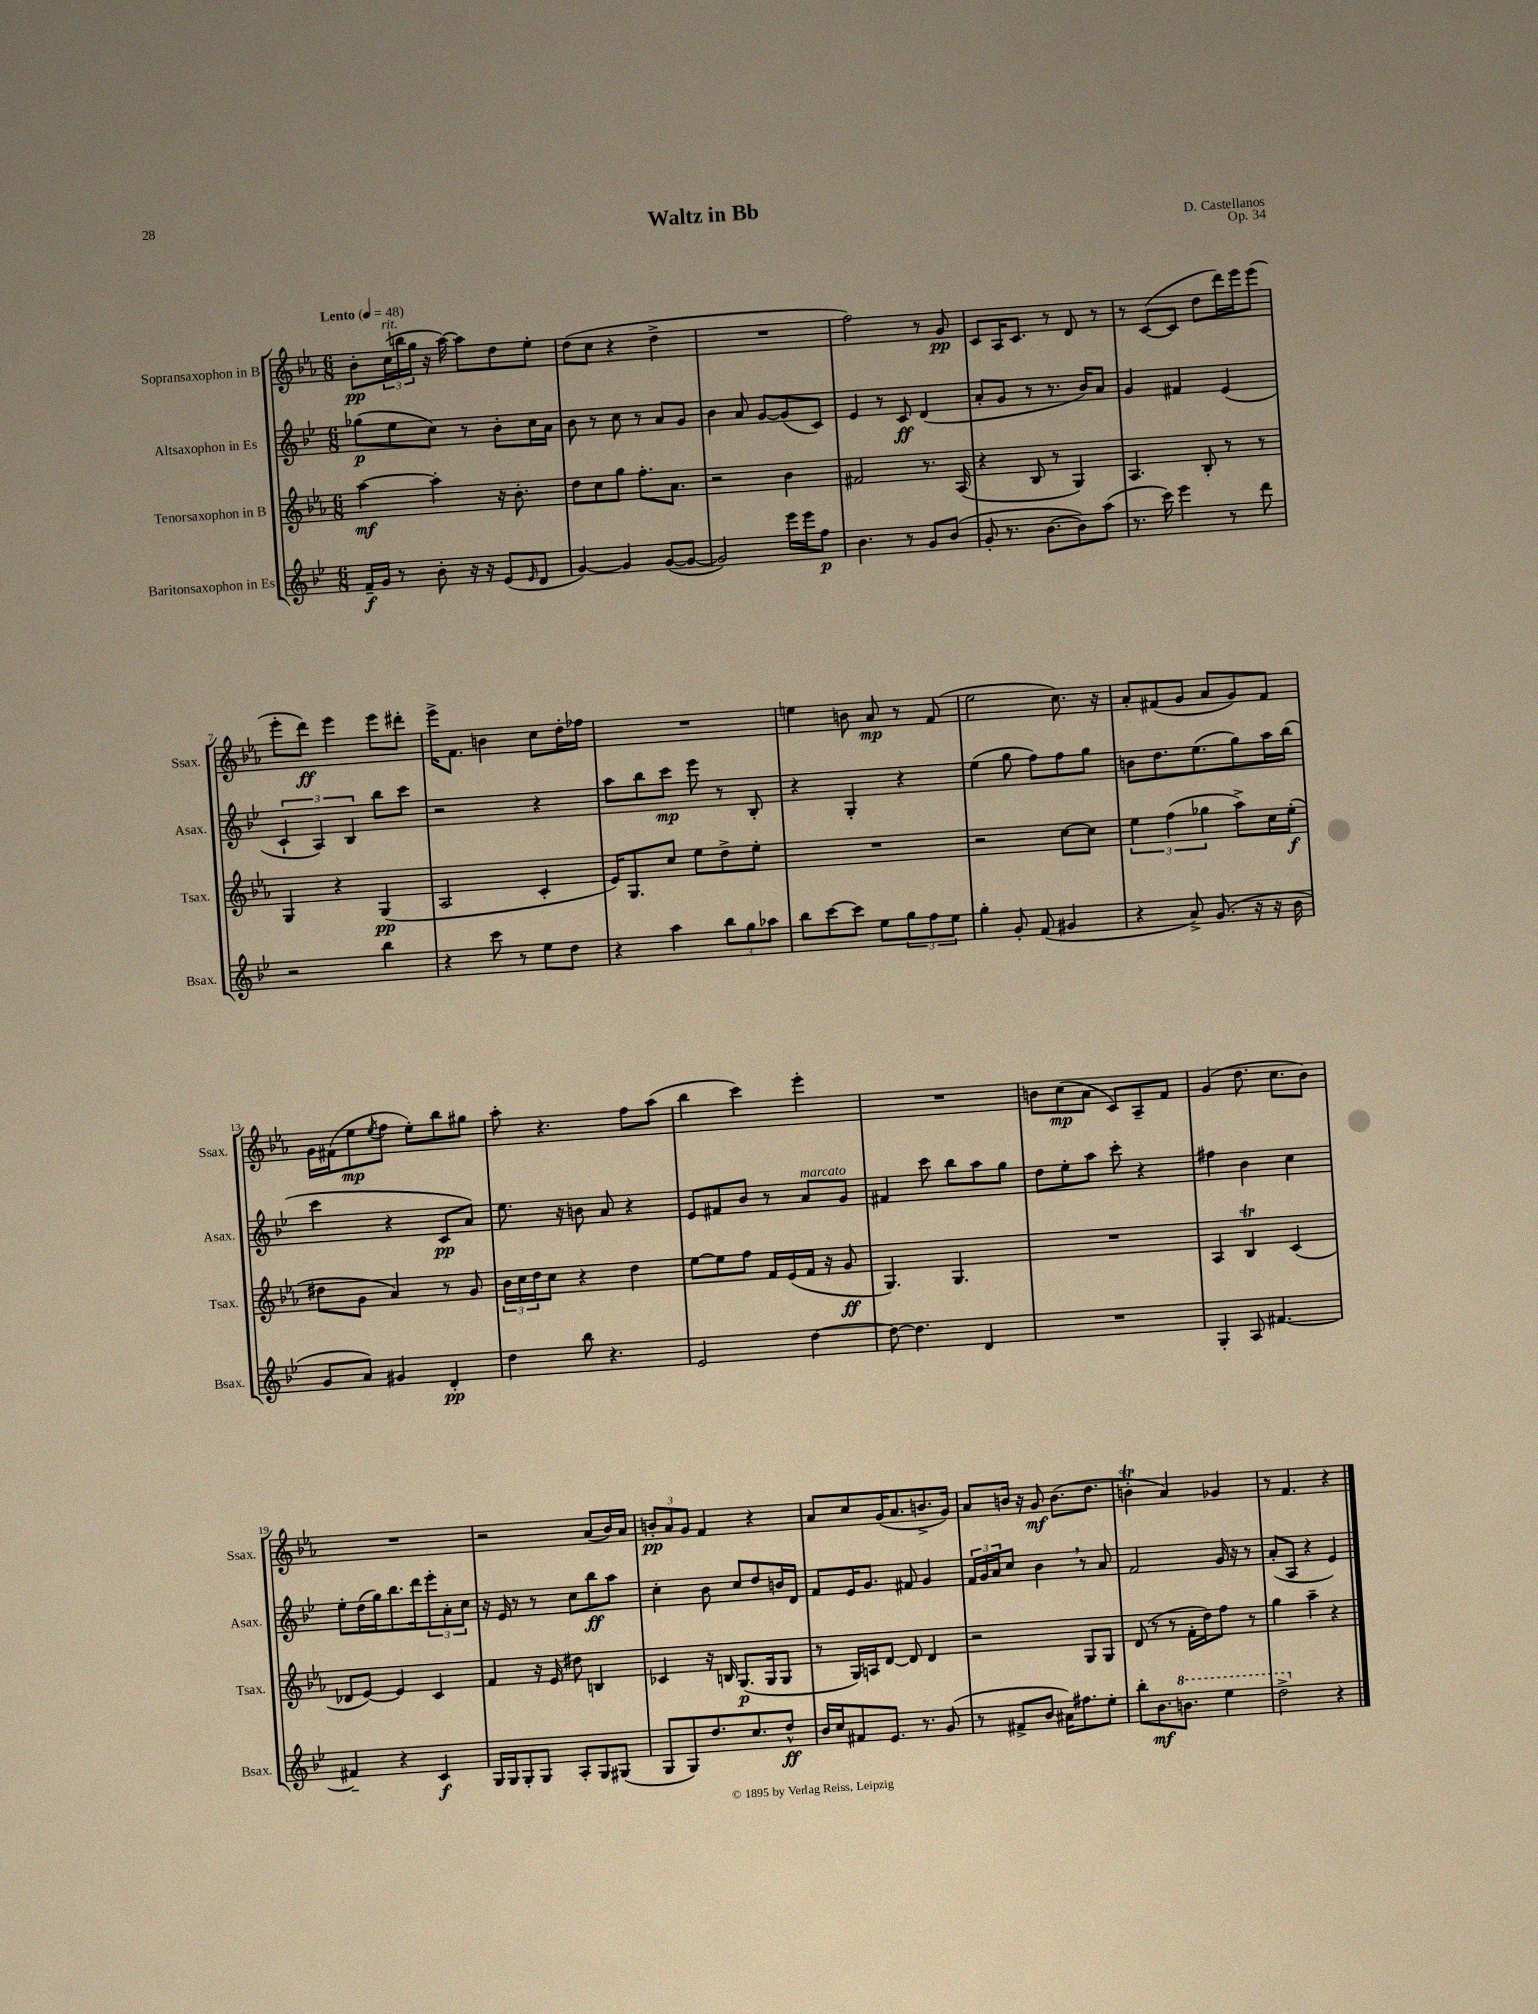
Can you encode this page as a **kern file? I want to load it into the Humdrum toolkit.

**kern	**dynam	**kern	**dynam	**kern	**dynam	**kern	**dynam
*part4	*part4	*part3	*part3	*part2	*part2	*part1	*part1
*staff4	*staff4	*staff3	*staff3	*staff2	*staff2	*staff1	*staff1
*I"Baritonsaxophon in Es	*	*I"Tenorsaxophon in B	*	*I"Altsaxophon in Es	*	*I"Sopransaxophon in B	*
*I'Bsax.	*	*I'Tsax.	*	*I'Asax.	*	*I'Ssax.	*
*clefG2	*	*clefG2	*	*clefG2	*	*clefG2	*
*k[b-e-]	*	*k[b-e-a-]	*	*k[b-e-]	*	*k[b-e-a-]	*
*M6/8	*	*M6/8	*	*M6/8	*	*M6/8	*
*MM48	*	*MM48	*	*MM48	*	*MM48	*
=1	=1	=1	=1	=1	=1	=1	=1
!	!	!	!	!	!	!LO:TX:a:B:t=Lento	!
16f~/LL	f	[4aa-\	mf	(8gg-X\L	p	8b-'\L	pp
16g/JJ	.	.	.	.	.	.	.
!	!	!	!	!	!	!LO:TX:a:i:t=rit.	!
8r	.	.	.	8ee-\	.	(24cc\L	.
.	.	.	.	.	.	24bbn\	.
.	.	.	.	.	.	24gg\JJ	.
8b-'\	.	4aa-'\]	.	8cc\J)	.	16r	.
.	.	.	.	.	.	[16aa-\)	.
16r	.	.	.	8r	.	8aa-\L]	.
16r	.	.	.	.	.	.	.
(8e-/L	.	16r	.	8b-'\L	.	8dd\	.
.	.	8.b-'\	.	.	.	.	.
16qqe-/	.	.	.	.	.	.	.
8d/J	.	.	.	16cc\L	.	8ee-'\J	.
.	.	.	.	16a\JJ	.	.	.
=2	=2	=2	=2	=2	=2	=2	=2
[4g/)	.	8dd\L	.	8b-\	.	(8dd\L	.
.	.	8cc\	.	8r	.	8cc\J	.
4g/]	.	8gg\J	.	8cc\	.	4r	.
.	.	8.ff'\L	.	8r	.	.	.
([8g/L	.	.	.	8a/L	.	4dd^\	.
.	.	8.a-\J	.	.	.	.	.
8g/J_	.	.	.	8g/J	.	.	.
=3	=3	=3	=3	=3	=3	=3	=3
2g/])	.	2r	.	4b-\	.	2.r	.
.	.	.	.	8a/	.	.	.
.	.	.	.	[8g/L	.	.	.
16eee-\LL	.	4b-\	.	(8g/]	.	.	.
16eee-\J	.	.	.	.	.	.	.
8ff\J	p	.	.	8c/J)	.	.	.
=4	=4	=4	=4	=4	=4	=4	=4
4.b-\	.	2f#X/	.	4e-/	.	2ff\)	.
.	.	.	.	8r	.	.	.
8r	.	.	.	8c/	ff	.	.
8g/L	.	8.r	.	(4d/	.	8r	.
(8b-/J	.	.	.	.	.	8g/	pp
.	.	(16A-/	.	.	.	.	.
=5	=5	=5	=5	=5	=5	=5	=5
8g'/	.	4r	.	8a'/L	.	8c/L	.
8.r	.	.	.	8g/J	.	16A-/K	.
.	.	.	.	.	.	8.c/J	.
.	.	8B-/	.	8r	.	.	.
[8.b-\L	.	.	.	.	.	.	.
.	.	8r	.	8.r	.	8r	.
8b-\])	.	4G/)	.	.	.	8d/	.
.	.	.	.	16b-/KL)	.	.	.
(8aa\J	.	.	.	8a/J	.	8r	.
=6	=6	=6	=6	=6	=6	=6	=6
8.r	.	4.A-/	.	4g/	.	8r	.
.	.	.	.	.	.	([8c/L	.
16ccc\)	.	.	.	.	.	.	.
4eee-\	.	.	.	4f#X/	.	8c/J]	.
.	.	8B-'/	.	.	.	8dd\L	.
8r	.	8r	.	(4e-/	.	16ddd\L)	.
.	.	.	.	.	.	16eee-\J	.
8ddd\	.	8r	.	.	.	(8eee-\J	.
!!LO:LB:g=z
=7	=7	=7	=7	=7	=7	=7	=7
2r	.	4G/	.	6c`/	.	8eee-'\L	.
.	.	.	.	.	.	8ddd\J)	ff
.	.	.	.	6A/)	.	.	.
.	.	4r	.	.	.	4eee-\	.
.	.	.	.	6B-/	.	.	.
4bb-\	.	(4G/	pp	8bb-\L	.	8eee-\L	.
.	.	.	.	8ccc\J	.	8ddd#X'\J	.
=8	=8	=8	=8	=8	=8	=8	=8
4r	.	2A-/	.	2r	.	16eee-^\KL	.
.	.	.	.	.	.	8.f\J	.
8ccc\	.	.	.	.	.	4bn\	.
8r	.	.	.	.	.	.	.
8ee-\L	.	4c'/	.	4r	.	8cc\L	.
8dd\J	.	.	.	.	.	16dd'\L	.
.	.	.	.	.	.	16ff-X\JJ	.
=9	=9	=9	=9	=9	=9	=9	=9
4r	.	16e-/KL)	.	8aa\L	.	2.r	.
.	.	8.G/	.	.	.	.	.
.	.	.	.	8bb-\	.	.	.
4aa\	.	8cc/J	.	8ccc\J	mp	.	.
.	.	8ee-\L	.	8eee-\	.	.	.
12bb-\L	.	8dd^\	.	8r	.	.	.
12gg\	.	.	.	.	.	.	.
.	.	8ee-'\J	.	8B-'/	.	.	.
12aa-X\J	.	.	.	.	.	.	.
=10	=10	=10	=10	=10	=10	=10	=10
8bb-\L	.	2.r	.	4r	.	4een\	.
[8ccc\	.	.	.	.	.	.	.
8ccc\J]	.	.	.	4G'/	.	8bn\	.
8ee-\L	.	.	.	.	.	8a-/	mp
12gg\	.	.	.	4r	.	8r	.
12ff\	.	.	.	.	.	.	.
.	.	.	.	.	.	(8f/	.
12ee-\J	.	.	.	.	.	.	.
=11	=11	=11	=11	=11	=11	=11	=11
4gg'\	.	2r	.	(4ee-\	.	2ee-\	.
8g'/	.	.	.	8gg\	.	.	.
(8f/	.	.	.	8ff\L)	.	.	.
4g#X/	.	[8cc\L	.	8ff\	.	8.cc\)	.
.	.	8cc\J]	.	8gg\J	.	.	.
.	.	.	.	.	.	16r	.
=12	=12	=12	=12	=12	=12	=12	=12
4r	.	6ee-\	.	8bn\L	.	8a-'/L	.
.	.	.	.	8.dd\	.	(8f#X/	.
.	.	(6ff\	.	.	.	.	.
8a^/)	.	.	.	.	.	8g/J	.
.	.	.	.	(8.ee-\	.	.	.
.	.	6gg-X\	.	.	.	.	.
(8.g/	.	.	.	.	.	8a-/L	.
.	.	8aa-^\L)	.	8gg\)	.	8g/)	.
16r	.	.	.	.	.	.	.
16r	.	16cc\L	.	16aa\L	.	8f#/J	.
16b-\	.	(16ee-'\JJ	f	(16bb-\JJ	.	.	.
!!LO:LB:g=z
=13	=13	=13	=13	=13	=13	=13	=13
8g/L	.	8dd#X\L	.	4ccc\	.	16g\LL	.
.	.	.	.	.	.	(16f#X\J	.
8a/J)	.	8g\J	.	.	.	8ee-\	mp
.	.	.	.	.	.	8qee-/	.
4g#X/	.	4a-/)	.	4r	.	8ff\J	.
.	.	.	.	.	.	8ee-'\L)	.
4d'/	pp	8r	.	8c/L	pp	8bb-\	.
.	.	8g/	.	8a/J)	.	8gg#X\J	.
=14	=14	=14	=14	=14	=14	=14	=14
4dd\	.	24b-\LL	.	8.ee-\	.	8aa-'\	.
.	.	24cc\	.	.	.	.	.
.	.	24dd\J	.	.	.	.	.
.	.	8cc\J	.	.	.	4.r	.
.	.	.	.	16r	.	.	.
8bb-\	.	4r	.	8bn\	.	.	.
4.r	.	.	.	8a/	.	.	.
.	.	4dd\	.	4r	.	8ff\L	.
.	.	.	.	.	.	(8aa-\J	.
=15	=15	=15	=15	=15	=15	=15	=15
2e-/	.	[8ee-\L	.	8e-/L	.	4bb-\	.
.	.	8ee-\]	.	8f#X/	.	.	.
.	.	8ff\J	.	8b-/J	.	4ccc\)	.
.	.	16f/LL	.	8r	.	.	.
.	.	(16e-/	.	.	.	.	.
!	!	!	!	!LO:TX:a:i:t=marcato	!	!	!
[4dd\	.	16f/JJ	.	8a/L	.	4eee-'\	.
.	.	16r	.	.	.	.	.
.	.	8g/	ff	8g/J	.	.	.
=16	=16	=16	=16	=16	=16	=16	=16
8dd\_	.	4.G/)	.	4f#X/	.	2.r	.
4.dd\]	.	.	.	.	.	.	.
.	.	.	.	8ccc\	.	.	.
.	.	4.G/	.	8bb-\L	.	.	.
4d/	.	.	.	8aa\	.	.	.
.	.	.	.	8gg\J	.	.	.
=17	=17	=17	=17	=17	=17	=17	=17
2.r	.	2.r	.	8dd\L	.	8bn\L	.
.	.	.	.	8ee-'\	.	(8cc\	mp
.	.	.	.	8aa\J	.	8a-\J	.
.	.	.	.	8ccc'\	.	8c/L)	.
.	.	.	.	4r	.	8A-~/	.
.	.	.	.	.	.	8f/J	.
=18	=18	=18	=18	=18	=18	=18	=18
4G'/	.	4A-/	.	4ff#X\	.	(4g/	.
8A/	.	4B-T/	.	4b-\	.	8.dd\	.
[4.f#X/	.	.	.	.	.	.	.
.	.	.	.	.	.	8.cc\L	.
.	.	(4c/	.	4cc\	.	.	.
.	.	.	.	.	.	8b-\J)	.
!!LO:LB:g=z
=19	=19	=19	=19	=19	=19	=19	=19
4f#X~/]	.	8d-X/L	.	8ee-'\L	.	2.r	.
.	.	[8e-/J)	.	(16dd\L	.	.	.
.	.	.	.	16gg\J)	.	.	.
4r	.	4e-/]	.	8.bb-\	.	.	.
.	.	.	.	16ddd\k	.	.	.
4c/	f	4c/	.	12eee-'\	.	.	.
.	.	.	.	12a'\	.	.	.
.	.	.	.	12cc\J	.	.	.
=20	=20	=20	=20	=20	=20	=20	=20
16G/LL	.	4f/	.	16r	.	2r	.
16G/J	.	.	.	16e-/	.	.	.
8G'/	.	.	.	8r	.	.	.
8G/J	.	16r	.	8r	.	.	.
.	.	16e-/	.	.	.	.	.
8A'/L	.	8dd#X\	.	8cc\L	.	.	.
8G/	.	4Bn/	.	8bb-\	ff	(8a-/L	.
(8G#X/J	.	.	.	8aa\J	.	16b-/L)	.
.	.	.	.	.	.	16a-/JJ	.
=21	=21	=21	=21	=21	=21	=21	=21
8G/L	.	4c-X/	.	4cc'\	.	12bn'/L	pp
.	.	.	.	.	.	12a-/	.
8G/)	.	.	.	.	.	.	.
.	.	.	.	.	.	12g/J	.
8.dd/	.	16r	.	8b-\	.	4f/	.
.	.	16Bn/	.	.	.	.	.
.	.	(8.G/L	p	8cc/L	.	.	.
8.cc/	.	.	.	.	.	.	.
.	.	.	.	8dd/	.	4r	.
.	.	16G/k	.	.	.	.	.
8dd^^/J	ff	8G/J	.	16bn/L	.	.	.
.	.	.	.	16d/JJ	.	.	.
=22	=22	=22	=22	=22	=22	=22	=22
16b-/LL	.	8r	.	8f/L	.	8a-/L	.
16cc/J	.	.	.	.	.	.	.
8f#X/	.	16G/LL)	.	16e-/K	.	8cc/	.
.	.	16An/J	.	8.g/J	.	.	.
8.e-/J	.	[8d/J	.	.	.	(16g/K	.
.	.	.	.	.	.	8.a-/	.
.	.	8d/]	.	8f#X/	.	.	.
8.r	.	.	.	.	.	.	.
.	.	4d/	.	4g/	.	8.bn^/	.
(8g/	.	.	.	.	.	.	.
.	.	.	.	.	.	16g/Jk)	.
=23	=23	=23	=23	=23	=23	=23	=23
8r	.	2r	.	24f/LL	.	8a-/L	.
.	.	.	.	24g/	.	.	.
.	.	.	.	24a/J	.	.	.
8f#X^/L	.	.	.	8cc/J	.	16bn/Jk	.
.	.	.	.	.	.	16r	.
8b-/J	.	.	.	4b-,\	.	8g/	mf
16a#X\KL)	.	.	.	.	.	(8.b\L	.
8.ff#X\	.	.	.	.	.	.	.
.	.	8G/L	.	8r	.	.	.
.	.	.	.	.	.	8.dd\J	.
8ee-'\J	.	8G/J	.	8a/	.	.	.
=24	=24	=24	=24	=24	=24	=24	=24
8bb-'\L	.	(8d/	.	2f/	.	4bnt'\	.
8.b-\	mf	8r	.	.	.	.	.
.	.	8r	.	.	.	4a-/)	.
*8va	*	*	*	*	*	*	*
8.bbn\J	.	.	.	.	.	.	.
.	.	16f'\LL	.	.	.	.	.
.	.	16dd\J)	.	.	.	.	.
4eee-\	.	8ff\J	.	16g/	.	4g-X/	.
.	.	.	.	16r	.	.	.
.	.	8r	.	8r	.	.	.
=25	=25	=25	=25	=25	=25	=25	=25
2ddd^\	.	4gg\	.	(8a'/L	.	8r	.
.	.	.	.	8A/J	.	4.f/	.
.	.	4aa-~\	.	4r	.	.	.
*X8va	*	*	*	*	*	*	*
4r	.	4r	.	4e-/)	.	4r	.
==	==	==	==	==	==	==	==
*-	*-	*-	*-	*-	*-	*-	*-
